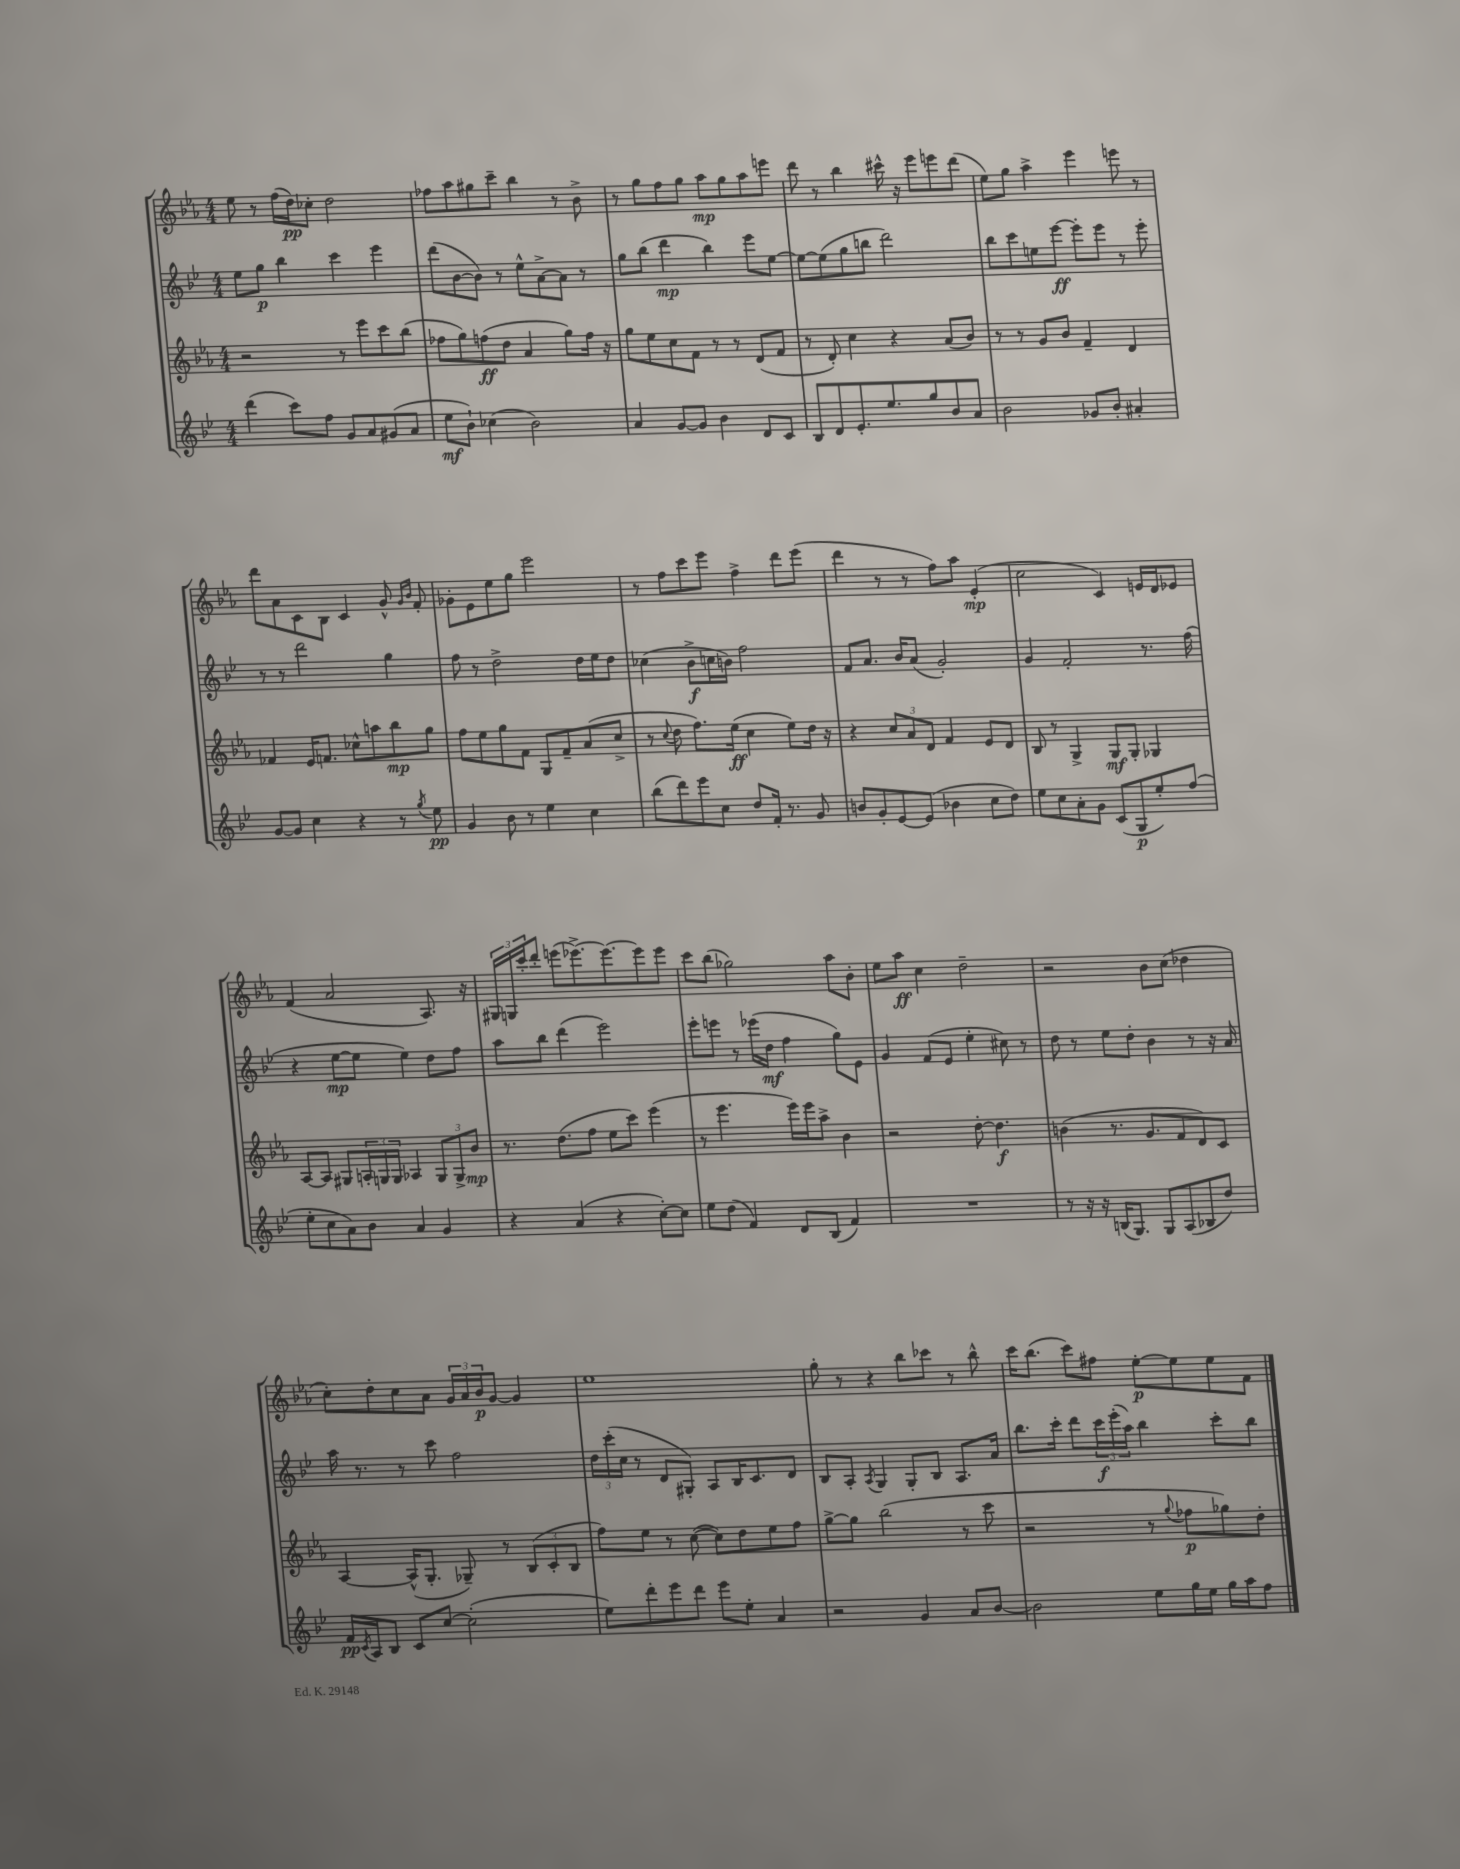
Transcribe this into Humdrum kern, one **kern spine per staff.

**kern	**kern	**kern	**kern
*staff4	*staff3	*staff2	*staff1
*clefG2	*clefG2	*clefG2	*clefG2
*k[b-e-]	*k[b-e-a-]	*k[b-e-]	*k[b-e-a-]
*M4/4	*M4/4	*M4/4	*M4/4
(4ddd	2r	8ee-	8ee-
.	.	8gg	8r
8ccc)	.	4bb-	(16ff
.	.	.	16dd)
8ff	.	.	8cc-'
8g	8r	4ccc	2dd
8a	8eee-	.	.
(8g#	8ccc	4eee-	.
8a	(8bb-	.	.
=	=	=	=
8ee-	8ff-	(8ddd	8ff-
8b-`)	8gg)	[8b-	8aa-
(4cc-	(8ff	8b-])	8gg#
.	8dd	8r	8ccc~
2b-)	4a-	8ee-^^	4bb-
.	.	[8a^	.
.	8gg)	8a]	8r
.	16ff	8r	8b-^
.	16r	.	.
=	=	=	=
4a	8gg	8gg	8r
.	8ee-	(8bb-	8gg
[8g	8cc	4ddd	8ff
8g]	8f	.	8gg
4b-	8r	4bb-)	8aa-
.	8r	.	8gg
8d	(8d	8eee-	8aa-
8c	8f	[8ee-	8eee
=	=	=	=
8B-	8r	8ee-_	8ddd
8d	8d')	(8ee-]	8r
8.e-'	4cc	8gg	4bb-
.	.	8bb	.
8.ee-	.	.	.
.	4r	2ddd)	16ccc#^^
.	.	.	16r
8gg	.	.	8eee-
8b-	(8a-	.	8eee
8a	8b-)	.	(8ddd
=	=	=	=
2b-	8r	8bb-	8ee-)
.	8r	8ccc	8gg
.	8g	8ee	4aa-^
.	8b-	[8eee-	.
8g-	4f~	8eee-']	4eee-
8b-'	.	8eee-	.
4a#'	4d	8r	8eee
.	.	8eee-'	8r
=	=	=	=
[8g	4f-	8r	8ddd
8g]	.	8r	8a-
4cc	16e-	2ddd	8c
.	8.f	.	.
.	.	.	8B-
4r	8cc-^^	.	4c
.	8aa	.	.
8r	8bb-	4gg	8g^^
.	.	.	16qqg
8qgg	.	.	16qqb-
8ee-	8gg	.	8f'
=	=	=	=
4g	8ff	8ff	8g-'
.	8ee-	8r	8e-
8b-	8gg	2dd^	8ee-
8r	8f	.	8gg
4ee-	8G	.	2eee-
.	8f~	.	.
4cc	(8a-	16dd	.
.	.	16ee-	.
.	8cc^	8dd	.
=	=	=	=
(8bb-	8r	(4cc-	8r
.	8qqcc	.	.
8ddd)	8dd	.	8ff
8eee-	8.ff)	8b-^	8ccc
8cc	.	16cc	8eee-
.	(16ee-	16b)	.
8dd	4cc	2ff	4ff^
16f'	.	.	.
8.r	.	.	.
.	8ee-)	.	8ddd
8g	16dd	.	(8eee-
.	16r	.	.
=	=	=	=
8b	4r	8f	4ddd
8g'	.	8.a	.
[8e-	12cc	.	8r
.	.	16b-	.
.	12a-	.	.
(8e-]	.	(8a	8r
.	12d	.	.
4b-	4f	2g')	8ff)
.	.	.	8aa-
8cc	8e-	.	(4e-'
8dd)	8d	.	.
=	=	=	=
8ee-	8B-	4g	2cc
8cc	8r	.	.
8a'	4G^	2f'	.
8g	.	.	.
(8c	8G	.	4c)
8G	8G'	.	.
8ee-')	4G-	8.r	16e
.	.	.	16d
(8ff	.	.	8e-
.	.	(16ff	.
=	=	=	=
8ee-'	[8A-	4r	(4f
8cc	8A-]	.	.
8a)	8G#	[8ee-	2a-
8b-	24A'	8ee-]	.
.	24G	.	.
.	24G	.	.
4a	4A-	4ee-)	.
4g	12G	8dd	8.A-)
.	12G^	.	.
.	.	8ff	.
.	12b-	.	.
.	.	.	16r
=	=	=	=
4r	8.r	8aa	24G#
.	.	.	24G
.	.	.	24ccc'
.	.	8bb-	8ddd'
.	(8.dd	.	.
(4a	.	(4ddd	(8eee
.	8ff	.	[8.eee-^)
4r	8ee-	2eee-)	.
.	.	.	8.eee-_
.	8ccc)	.	.
[8cc')	(4eee-	.	8eee-]
8cc]	.	.	8eee-
=	=	=	=
8ee-	8r	8eee-'	8ccc
(8dd	4.eee-	8eee	(8bb-
4f)	.	8r	2gg-)
.	.	(16eee-	.
.	.	16dd	.
8d	16eee-)	4ff	.
.	16eee-	.	.
(8B-	8aa-^	.	.
4f)	4b-	8gg)	8aa-
.	.	8e-	8b-'
=	=	=	=
1r	2r	4g	8ee-
.	.	.	8aa-
.	.	(8f	4cc
.	.	8e-	.
.	[8dd'	4ee-'	2dd~
.	4.dd]	.	.
.	.	8cc#)	.
.	.	8r	.
=	=	=	=
8r	(4b	8dd	2r
16r	.	8r	.
16r	.	.	.
(16B	8.r	8ee-	.
8.G)	.	.	.
.	.	8dd'	.
.	8.g	.	.
8G	.	4b-	8b-
(8A	8f	.	(8cc
8B-	8d)	8r	4dd-
8dd)	8c	16r	.
.	.	16a	.
=	=	=	=
16f	[4A-	16aa	8cc')
8qc	.	.	.
16A	.	8.r	.
8B-	.	.	8dd'
8c	(16A-^^]	8r	8cc
.	8.G'	.	.
[8cc	.	8ccc	8a-
(2cc']	8G-~)	2ff	24g
.	.	.	24a-
.	.	.	24b-
.	8r	.	[8g
.	(12B-	.	4g]
.	12c'	.	.
.	12B-	.	.
=	=	=	=
8ee-)	8ff)	24dd	1ee-
.	.	(24ccc'	.
.	.	24cc	.
8ddd'	8ee-	8r	.
8eee-	8r	8d	.
8ddd	([8cc	8G#')	.
8eee-	8cc])	8A	.
8ee-'	8dd	16B-	.
.	.	8.c	.
4a	8ee-	.	.
.	8ff	8d	.
=	=	=	=
2r	[8gg^	8B-	8gg'
.	8gg]	8A'	8r
.	.	8qA	.
.	(2bb-	4G	4r
4g	.	8G'	8bb-
.	.	8B-	8ccc-
8a	8r	8.A	8r
[8b-	8ccc	.	8bb-^^
.	.	16a	.
=	=	=	=
2b-]	2r	8.bb-	16ccc
.	.	.	(8.bb-
.	.	16ccc'	.
.	.	8ddd	8ccc)
.	.	24ccc	8ff#
.	.	(24eee-'	.
.	.	24aa)	.
8ee-	8r	4bb-	[8ee-'
.	8qqgg	.	.
16gg	8ff-	.	8ee-]
16ee-	.	.	.
16gg	8gg-)	8ccc'	8ee-
16aa	.	.	.
8ff	8dd'	8bb-	8f
==	==	==	==
*-	*-	*-	*-
